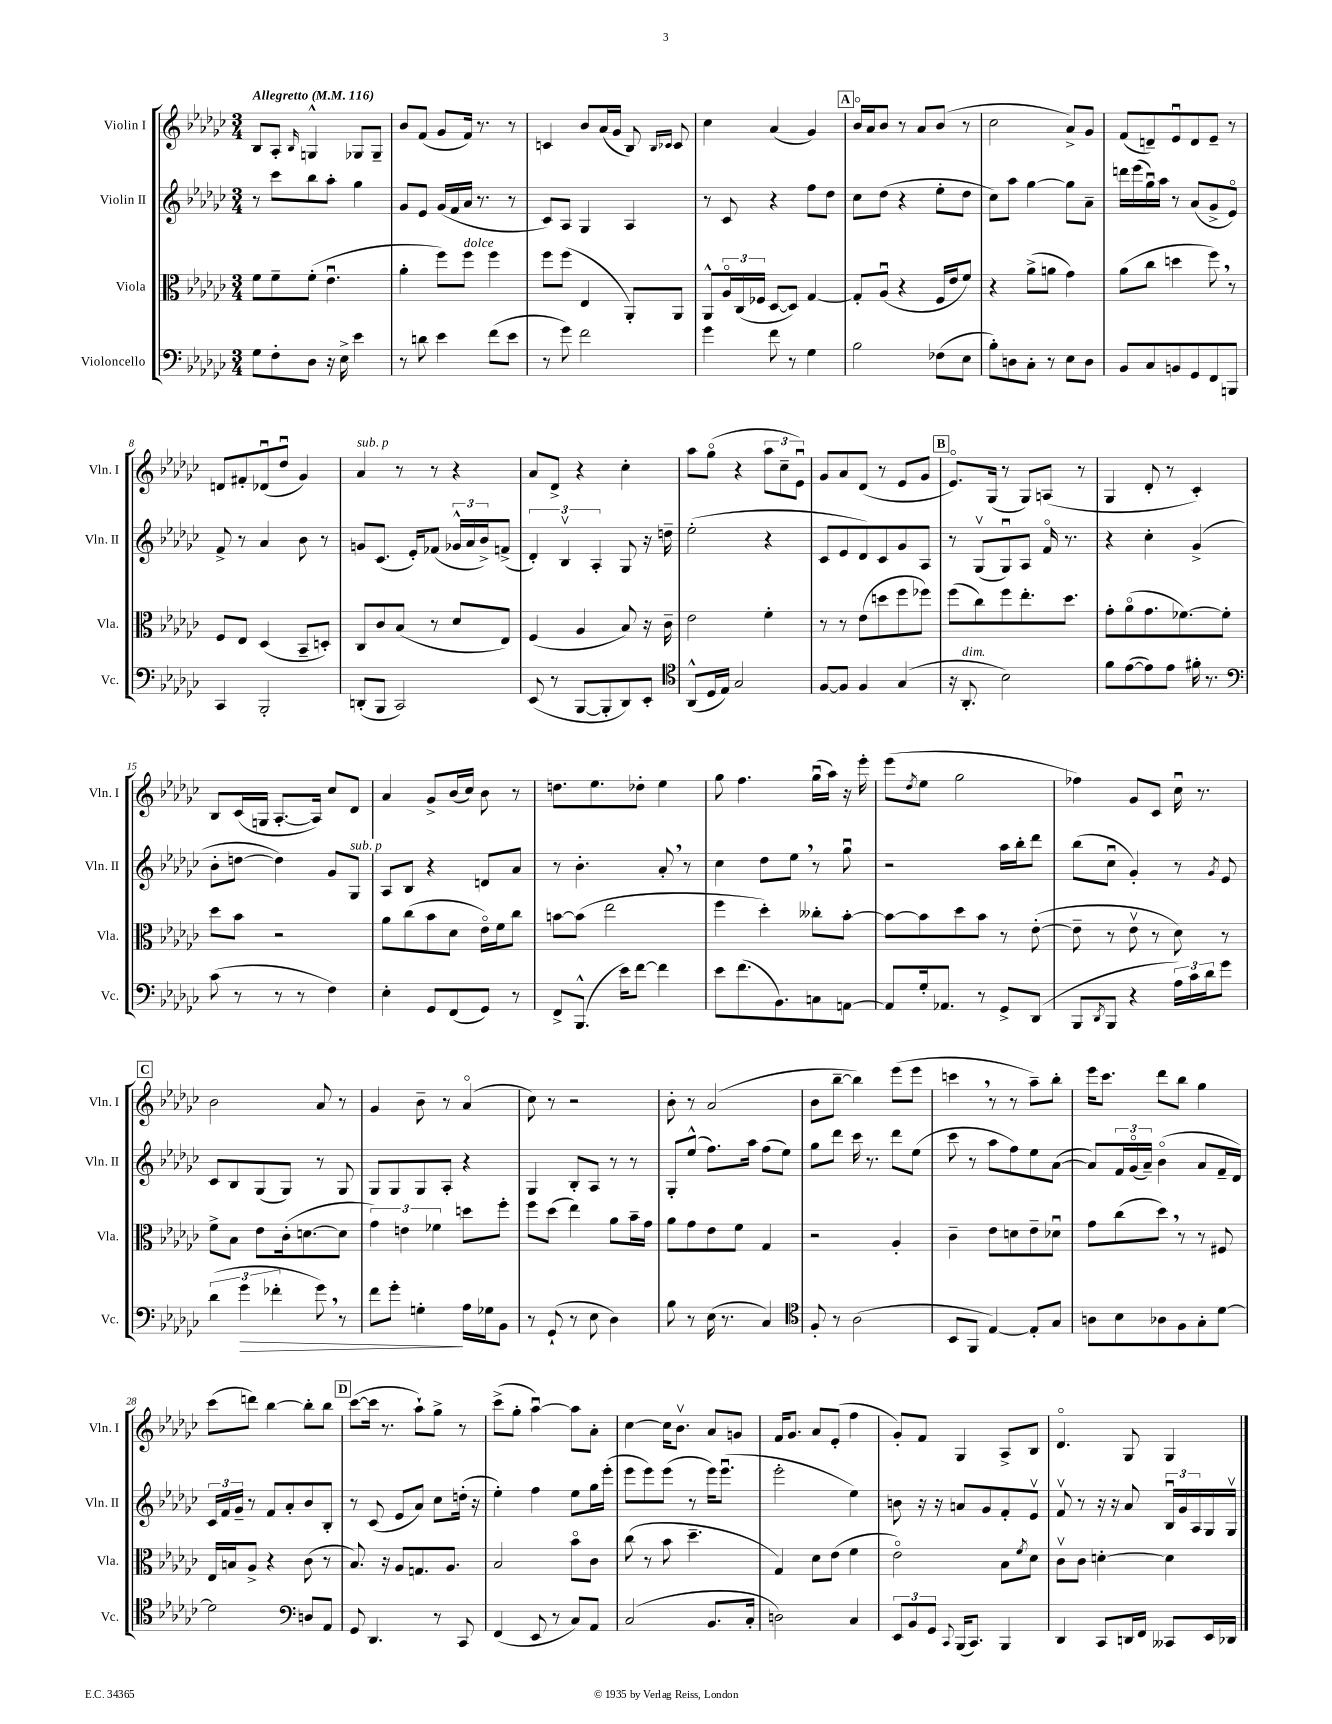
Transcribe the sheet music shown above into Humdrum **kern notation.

**kern	**dynam	**kern	**kern	**kern
*part4	*part4	*part3	*part2	*part1
*staff4	*staff4	*staff3	*staff2	*staff1
*I"Violoncello	*	*I"Viola	*I"Violin II	*I"Violin I
*I'Vc.	*	*I'Vla.	*I'Vln. II	*I'Vln. I
*clefF4	*	*clefC3	*clefG2	*clefG2
*k[b-e-a-d-g-c-]	*	*k[b-e-a-d-g-c-]	*k[b-e-a-d-g-c-]	*k[b-e-a-d-g-c-]
*M3/4	*	*M3/4	*M3/4	*M3/4
*MM116	*	*MM116	*MM116	*MM116
=1	=1	=1	=1	=1
!	!	!	!	!LO:TX:a:B:t=Allegretto
8G-\L	.	8f\L	8r	8B-/L
8F'\	.	8f~\	8ccc-\L	8A-'/J
.	.	.	.	16qqB-/
8D-\J	.	(8f'\J	8bb-\	4Gn^^/
16r	.	4.e-u\	8aa-'\J	.
16E-^\	.	.	.	.
4e-\	.	.	4gg-\	8G-X/L
.	.	.	.	8G-~/J
=2	=2	=2	=2	=2
8r	.	4a-'\	8g-/L	8b-/L
8dn\	.	.	8e-/J	(8f/J
4e-\	.	8ff\L)	(16g-/LL	8g-/L
.	.	.	16f/	.
!	!	!LO:TX:a:i:t=dolce	!	!
.	.	8ff\J	16a-/JJ	16f/Jk)
.	.	.	8.r	8.r
(8f\L	.	4ff\	.	.
8e-\J	.	.	8r	8r
=3	=3	=3	=3	=3
8r	.	8ff\L	8c-/L)	4cn/
8g-\)	.	(8ff\J	8A-/J	.
2f\	.	4E-/	4G-/	8b-/L
.	.	.	.	(16a-/L
.	.	.	.	16g-/JJ
.	.	8AA-'/L)	4A-/	8B-/)
.	.	.	.	16qqB-/LL
.	.	.	.	16qqc-X/JJ
.	.	8AA-/J	.	8c-/
=4	=4	=4	=4	=4
4g-\	.	8AA-^^/L	8r	4cc-\
.	.	24A-/L	8c-/	.
.	.	(24C-/	.	.
.	.	24F-X/JJ	.	.
8f\	.	[8D-/L	4r	(4a-/
8r	.	8D-/J])	.	.
4G-\	.	[4G-/	8ff\L	4g-/)
.	.	.	8dd-\J	.
!!LO:REH:place=s1:t=A
=5	=5	=5	=5	=5
2B-\	.	8G-'/L]	8cc-\L	16b-/LL
.	.	.	.	16a-/J
.	.	(8A-u/J	(8dd-\J	8b-/J
.	.	4r	4r	8r
.	.	.	.	8a-/L
(8F-X\L	.	16F/LL	8ee-'\L	(8b-/J
.	.	16e-/J	.	.
8E-\J	.	8f/J)	8dd-\J	8r
=6	=6	=6	=6	=6
8B-'\L)	.	4r	8cc-\L)	2cc-\
8Dn\	.	.	8aa-\J	.
8C-'\J	.	(8a-^\L	[4gg-\	.
8r	.	8an\J	.	.
8E-\L	.	4g-\)	8gg-\L]	8a-^/L)
8D\J	.	.	8a-~\J	8g-/J
=7	=7	=7	=7	=7
8BB-/L	.	(8a-\L	16dddn\LL	(8f/L
.	.	.	(16eee-\	.
8C-/	.	8cc-\J	16gg-u\)	8dn~/)
.	.	.	16aa-\JJ	.
8BBn/	.	4ddn\	8r	8e-u/
8GG-/	.	.	(8a-/L	8d/
8FF/	.	8ff,\)	8g-^/	8e-~/J
8BBBn/J	.	8r	8e-/J)	8r
!!LO:LB:g=z
=8	=8	=8	=8	=8
4CC-/	.	8F/L	8f^/	8dn/L
.	.	8E-/J	8r	8f#X'/
2BBB-'/	.	(4D-/	4a-/	(8d-Xu/
.	.	.	.	8dd-u/J
.	.	8BB-~/L	8b-\	4g-/)
.	.	8Dn'/J)	8r	.
=9	=9	=9	=9	=9
!	!	!	!	!LO:TX:a:i:t=sub. p
(8DDn'/L	.	8C-/L	8gn/L	4a-/
8BBB-/J	.	8c-/	(8.c-/J	.
2CC-/)	.	(8B-/J	.	8r
.	.	.	16e-'/KL)	.
.	.	8r	(8f-X/J	8r
.	.	8d-/L	24g-X^^/LL	4r
.	.	.	24a-/	.
.	.	.	24b-^/J)	.
.	.	8E-/J)	(8fn^/J	.
=10	=10	=10	=10	=10
(8EE-/	.	(4F/	6d-'/)	8a-/L
8r	.	.	.	8d-^/J
.	.	.	6B-v/	.
[8BBB-/L	.	4A-/	.	4r
.	.	.	6A-'/	.
8BBB-'/]	.	.	.	.
8DD-/)	.	8B-/)	8G-/	4cc-'\
8EE-'/J	.	16r	16r	.
.	.	16c-~\	16ddn~\	.
=11	=11	=11	=11	=11
*clefC4	*	*	*	*
(8AA-^^/L	.	2e-\	(2ee-'\	8aa-\L
16D-/L	.	.	.	(8gg-\J
16E-/JJ)	.	.	.	.
2G-/	.	.	.	4r
.	.	4f'\	4r	12aa-\L
.	.	.	.	12cc-~\
.	.	.	.	12e-u\J)
=12	=12	=12	=12	=12
[8F/L	.	8r	8c-/L	8g-/L
8F/J]	.	8r	8e-/	8a-/
4F/	.	(8e-\L	8d-/)	(8d-/J
.	.	8ddn\	8c-/	8r
(4G-/	.	8ff\	8g-/	8e-/L
.	.	8ff-X\J)	8A-/J	8g-/J
!!LO:REH:place=s1:t=B
=13	=13	=13	=13	=13
16r	.	(8ff\L	8r	8.e-/L)
!LO:TX:a:i:t=dim.	!	!	!	!
8.AA-'/	.	.	.	.
.	.	8cc-\)	(8G-v/L	.
.	.	.	.	(16G-/Jk
2B-\)	.	8ff\	8G-u/)	8r
.	.	8.ee-'\	8A-/J	8G-/L)
.	.	.	16f/	(8An/J
.	.	8.dd-\J	8.r	.
.	.	.	.	8r
=14	=14	=14	=14	=14
8f\L	.	8g-'\L	4r	4G-/
([8e-\	.	(8a-\	.	.
8e-\])	.	8.g-\	4cc-'\	8d-'/
8e-\J	.	.	.	8r
.	.	[8.f-X\)	.	.
16f#X'\	.	.	(4g-^/	4c-'/)
8.r	.	.	.	.
.	.	8f-'\J]	.	.
!!LO:LB:g=z
=15	=15	=15	=15	=15
*clefF4	*	*	*	*
(8c-\	.	8dd-\L	8b-'\L	8B-/L
8r	.	8b-\J	[8ddn\J	(16c-/L
.	.	.	.	16Gn/JJ
8r	.	2r	4dd\])	[8.A-'/L
8r	.	.	.	.
.	.	.	.	16A-/Jk])
4F\)	.	.	8g-/L	8cc-/L
!	!	!	!LO:TX:a:i:t=sub. p	!
.	.	.	8G-/J	8d-/J
=16	=16	=16	=16	=16
4E-'\	.	8a-\L	8A-/L	4a-/
.	.	(8cc-\	8B-/J	.
8GG-/L	.	8b-\	4r	8g-^/L
(8FF/	.	8d-\J	.	(16b-/L
.	.	.	.	16cc-/JJ)
8GG-/J)	.	16e-\LL)	8dn/L	8b-\
.	.	16f\J	.	.
8r	.	8cc-\J	8a-/J	8r
=17	=17	=17	=17	=17
8FF^/L	.	[8bn\L	8r	8.ddn\L
(8.BBB-^^/J	.	(8b\J]	4.b-'\	.
.	.	.	.	8.ee-\
.	.	2ee-\	.	.
16e-\KL)	.	.	.	.
[8f\J	.	.	.	8dd-X'\J
4f\]	.	.	8a-',/	4ee-\
.	.	.	8r	.
=18	=18	=18	=18	=18
8e-\L	.	4ff\	4cc-\	8gg-\
(8.f\	.	.	.	4.ff\
.	.	4dd-'\)	8dd-\L	.
8.BB-\)	.	.	.	.
.	.	.	8ee-,\J	.
8Cn\	.	8cc--X'\L	8r	(16gg-u\LL
.	.	.	.	16aa-\JJ)
[8AAn\J	.	[8b-'\J	8gg-u\	16r
.	.	.	.	16eee-'\
=19	=19	=19	=19	=19
8AA/L]	.	8b-\L_	2r	(8eee-\L
.	.	.	.	8qdd-/
16G-'/k	.	8b-\]	.	8ee-\J
8.AA-X/J	.	.	.	.
.	.	8dd-\	.	2gg-\
8r	.	8b-\J	.	.
8GG-^/L	.	8r	16aa-\LL	.
.	.	.	16bb-'\J	.
(8DD-/J	.	([8e-'\	8ddd-\J	.
=20	=20	=20	=20	=20
8BBB-/L	.	8e-~\]	(8bb-\L	4ff-X\)
8qDD-/	.	.	.	.
8BBB-/J	.	8r	8cc-u\J	.
4r	.	8e-v\	4g-'/)	8g-/L
.	.	8r	.	8c-/J
24A-\LL)	.	8d-\)	8r	16cc-u\
24c-\	.	.	.	.
.	.	.	.	8.r
24d-\J	.	.	.	.
.	.	.	8qg-/	.
8g-\J	.	8r	8e-/	.
!!LO:LB:g=z
!!LO:REH:place=s1:t=C
=21	=21	=21	=21	=21
(6d-\	.	8f^\L	8c-/L	2b-\
.	.	8B-\J	8B-/	.
!	!LO:HP:b	!	!	!
6g-\	>	.	.	.
.	.	8e-\L	(8G-/	.
6f-X'\	.	.	.	.
.	.	(16c-'\k	8G-/J)	.
.	.	[8.dn\	.	.
8g-,\)	.	.	8r	8a-/
8r	.	8d\J]	8G-/	8r
=22	=22	=22	=22	=22
8f\L	.	6g-\)	8G-/L	4g-/
8g-'\J	.	.	8G-/	.
.	.	6en\	.	.
4Gn'\	.	.	8G-/	8b-~\
.	.	6f-X\	.	.
.	.	.	8A-'/J	8r
16A-\LL	]	8ddn\L	4r	(4a-/
16G-X\J	.	.	.	.
8BB-\J	.	8ff'\J	.	.
=23	=23	=23	=23	=23
8r	.	8ff\L	4G-/	8cc-\)
(8GG-`/	.	(8dd-\J	.	8r
8r	.	4ee-\)	8B-'/L	2r
8E-\	.	.	8A-/J	.
4D-\)	.	8a-\L	8r	.
.	.	16b-~\L	8r	.
.	.	16g-\JJ	.	.
=24	=24	=24	=24	=24
8B-\	.	8a-\L	8G-'/L	8b-'\
8r	.	8g-\	(8ee-^^/J	8r
(16E-\	.	8e-\	8.ff\L)	(2a-/
8.r	.	.	.	.
.	.	8f\J	.	.
.	.	.	16aa-\Jk	.
4C-/)	.	4G-/	(8ff\L	.
.	.	.	8ee-\J)	.
=25	=25	=25	=25	=25
*clefC4	*	*	*	*
8F'/	.	2r	8gg-\L	8b-\L
8r	.	.	8ddd-\J	[8bb-~\J
(2A-\	.	.	16ccc-\	4bb-\])
.	.	.	8.r	.
.	.	4A-'/	8ddd-\L	(8eee-\L
.	.	.	(8ee-\J	8eee-\J
=26	=26	=26	=26	=26
8BB-/L	.	4c-~\	8ccc-\	4cccn,\
8FF/J	.	.	8r	.
[4E-/)	.	8e-\L	8aa-\L	8r
.	.	8dn\	8ff\)	8r
8E-'/L]	.	8e-~\	8ee-\	8aa-~\L)
8G-/J	.	8d-Xu\J	([8a-\J	8bb-'\J
=27	=27	=27	=27	=27
8An\L	.	8g-\L	8a-/L])	16eee-\KL
.	.	.	.	8.ccc-\J
8B-\	.	(8cc-\	24f/L	.
.	.	.	(24g-/	.
.	.	.	24a-~/JJ)	.
8A-X\	.	8dd-,\J)	(4b-\	8ddd-\L
8F\	.	8r	.	8bb-\J
8G-'\	.	8r	8a-/L	4gg-\
[8d-\J	.	8F#X/	16f~/L	.
.	.	.	16d-/JJ)	.
!!LO:LB:g=z
=28	=28	=28	=28	=28
2d-\]	.	16E-/LL	24c-/LL	(8ccc-\L
.	.	.	24f/	.
.	.	16Bn/J	.	.
.	.	.	24g-~/JJ	.
.	.	8A-^/J	8r	8dddn\J)
.	.	4r	8f/L	[4bb-\
.	.	.	8a-'/	.
*clefF4	*	*	*	*
8Dn/L	.	(8c-\	8b-/	8bb-'\L]
8AA-/J	.	8r	8B-'/J	8bb-\J
!!LO:REH:place=s1:t=D
=29	=29	=29	=29	=29
8GG-/	.	8.B-/)	8r	([8ccc-\L
4.DD-/	.	.	(8c-/	16ccc-\Jk]
.	.	16r	.	8.r
.	.	8A-/L	8e-/L	.
.	.	8.Gn/	8a-/J)	8aa-`\L)
8r	.	.	8cc-\L	8gg-^\J
.	.	8.A-/J	.	.
8CC-/	.	.	(16ddn'\Jk	8r
.	.	.	16r	.
=30	=30	=30	=30	=30
(4FF/	.	2B-/	4ee-'\)	(8ccc-^\L
.	.	.	.	8gg-'\J
8EE-/	.	.	4ff\	[4aa-u\)
8r	.	.	.	.
8C-/L)	.	8b-\L	8ee-\L	8aa-\L]
8AA-/J	.	8c-\J	16gg-\L	8a-'\J
.	.	.	(16eee-'\JJ	.
=31	=31	=31	=31	=31
(2C-/	.	(8cc-\	8eee-\L	[4cc-\
.	.	8r	8eee-\)	.
.	.	8b-\	(8eee-\J	16cc-\KL]
.	.	.	.	8.b-v\J
.	.	4.dd-~\	8r	.
8.BB-/L	.	.	16eee-\KL)	8a-/L
.	.	.	(8.eee-u\J	.
.	.	.	.	8gn/J
16C-'/Jk	.	.	.	.
=32	=32	=32	=32	=32
2Dn\)	.	4G-/)	2eee-'\	16f/KL
.	.	.	.	8.g-/J
.	.	8d-\L	.	8a-/L
.	.	(8e-\J	.	(8e-'/J
4C-/	.	4f\	4ee-\)	4ff\
=33	=33	=33	=33	=33
12EE-/L	.	2e-\)	8bn\	8g-'/L)
12BB-/	.	.	.	.
.	.	.	16r	8f/J
12GG-/J	.	.	.	.
.	.	.	16r	.
8qqCC-/	.	.	.	.
(16BBB-/KL	.	.	8an/L	4G-/
8.CC-/J)	.	.	.	.
.	.	.	8g-/	.
4BBB-/	.	8B-\L	8f'/	8A-^/L
.	.	8qf/	.	.
.	.	8d-\J	8e-v/J	8B-/J
=34	=34	=34	=34	=34
4DD-/	.	8c-v\L	8fv/	4.d-/
.	.	8c-\J	8r	.
8CC-/L	.	[4dn'\	16r	.
.	.	.	16r	.
16DDn/L	.	.	8a-/	8G-/
16FF/JJ	.	.	.	.
8CC--X/L	.	4d\]	24B-u/LL	4G-/
.	.	.	24g-/	.
.	.	.	24A-/	.
16EE-/L	.	.	16G-/	.
16DD-X/JJ	.	.	16G-v/JJ	.
==	==	==	==	==
*-	*-	*-	*-	*-
